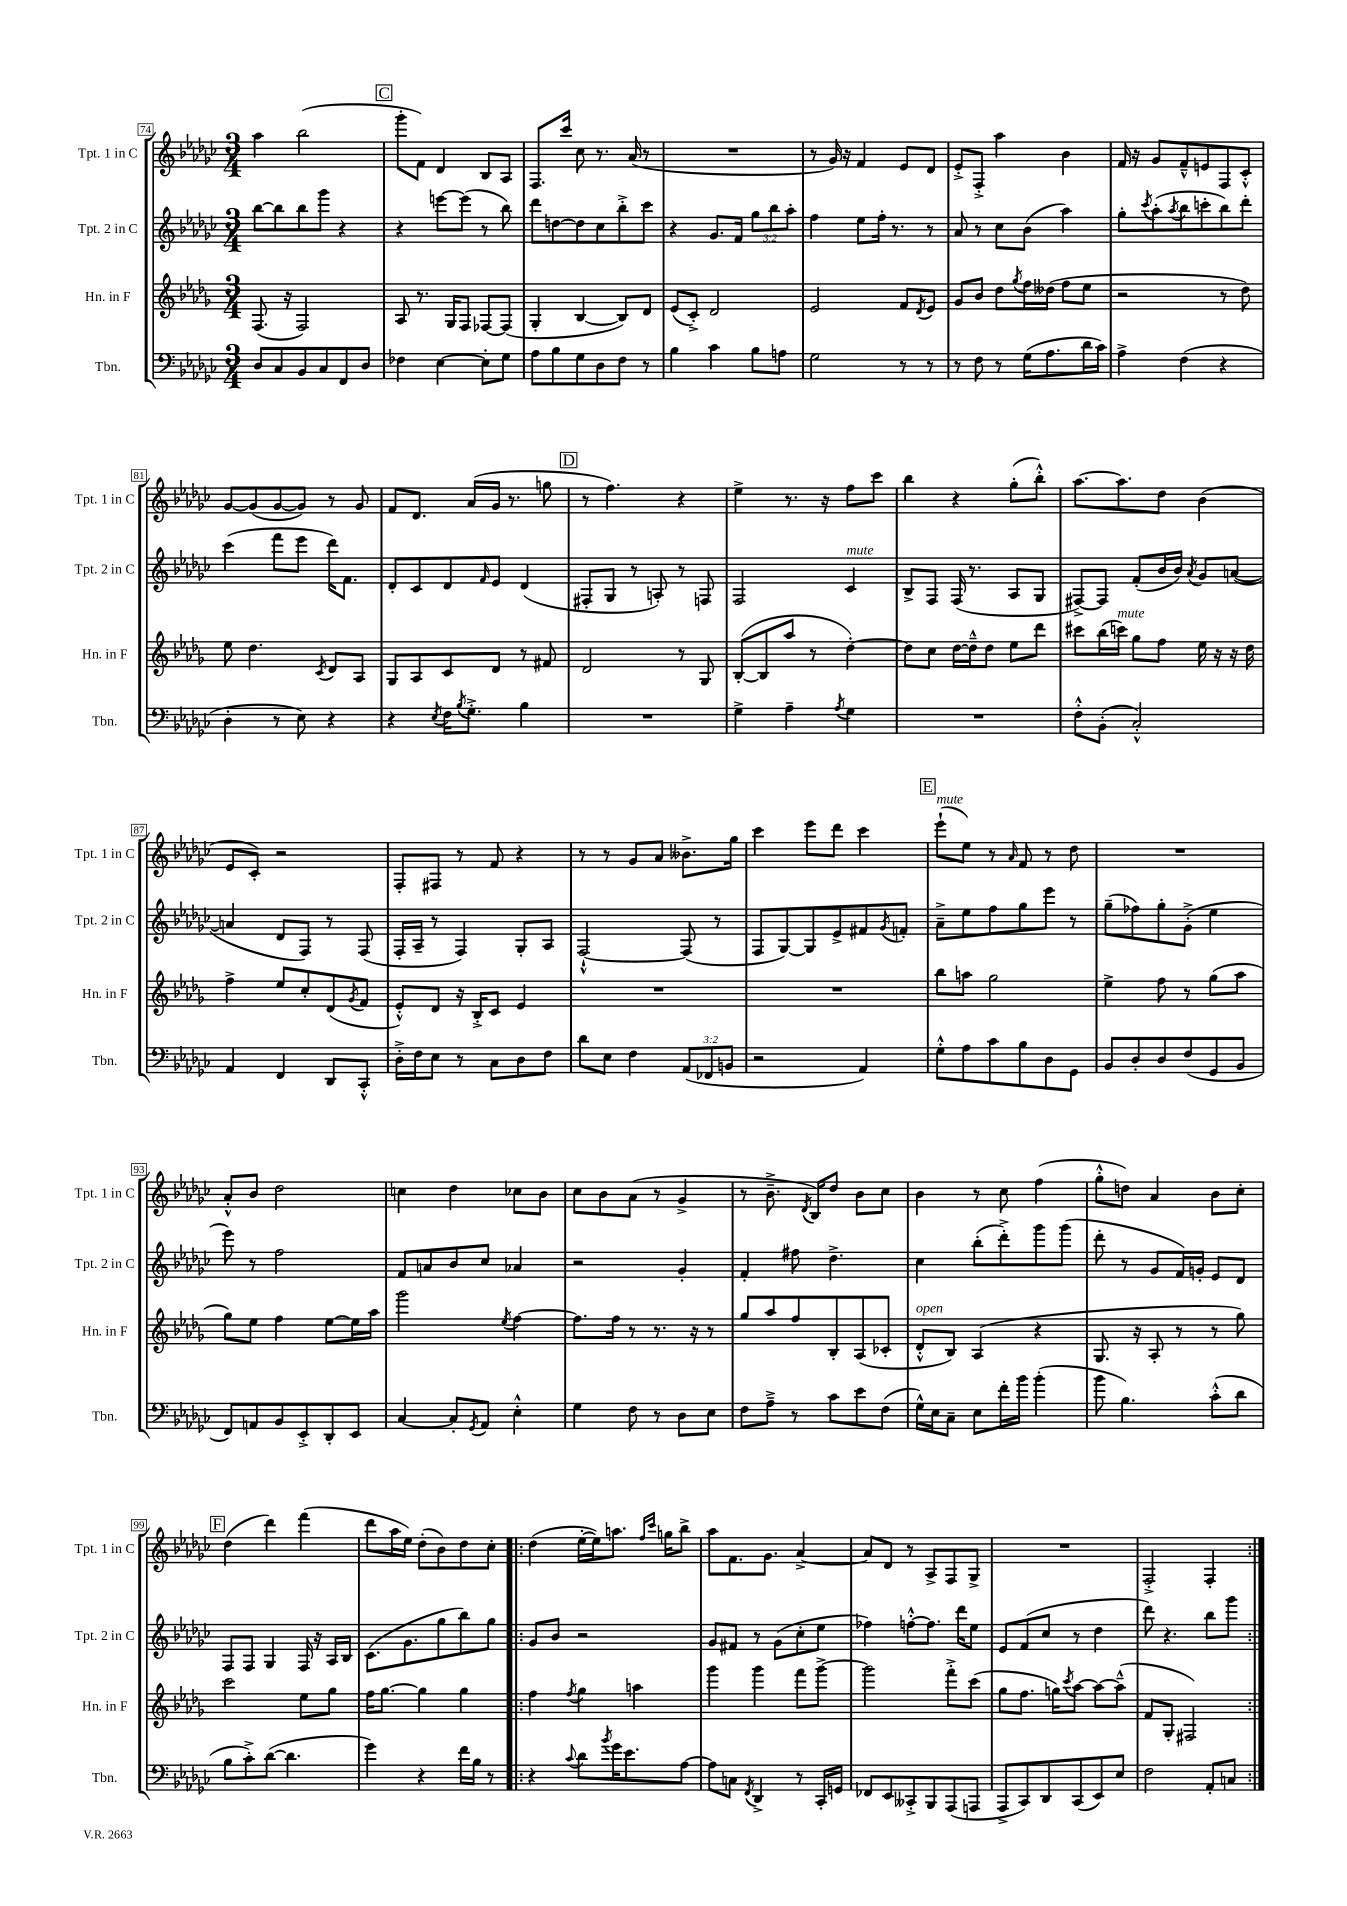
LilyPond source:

<<
\new StaffGroup <<
\new Staff = "s0" \with { instrumentName = "Tpt. 1 in C" shortInstrumentName = "Tpt. 1 in C" } {
    \clef treble \key ges \major \numericTimeSignature \time 3/4
    aes''4 bes''2( |
    \mark \markup { \box "C" } ges'''8-. f'8) des'4 bes8 aes8 |
    f8. ces'''16 ces''8 r8. aes'16( r8 |
    R2. |
    r8 ges'16) r16 f'4 ees'8 des'8 |
    ees'8-.-> f8-.-> aes''4 bes'4 |
    f'16 r16 ges'8 f'8---^ e'8 f8 ces'8-.-^ |
    ges'8~ ges'8( ges'8~ ges'8) r8 ges'8 |
    f'8 des'8. aes'16( ges'16 r8. g''8 |
    \mark \markup { \box "D" } r8 f''4.) r4 |
    ees''4-> r8. r16 f''8 ces'''8 |
    bes''4 r4 ges''8-.( bes''8-.-^) |
    aes''8.~ aes''8. des''8 bes'4( |
    ees'8 ces'8-.) r2 |
    f8-. fis8 r8 f'8 r4 |
    r8 r8 ges'8 aes'8 beses'8.-> ges''16 |
    ces'''4 ees'''8 des'''8 ces'''4 |
    \mark \markup { \box "E" } ees'''8-!^\markup { \italic "mute" }( ees''8) r8 \grace { aes'16 } f'8 r8 des''8 |
    R2. |
    aes'8-.-^ bes'8 des''2 |
    c''4 des''4 ces''8 bes'8 |
    ces''8 bes'8 aes'8( r8 ges'4-> |
    r8 bes'8.---> \acciaccatura { des'8 } bes16) des''8 bes'8 ces''8 |
    bes'4 r8 ces''8 f''4( |
    ges''8-.-^ d''8) aes'4 bes'8 ces''8-. |
    \mark \markup { \box "F" } des''4( des'''4) f'''4( |
    des'''8 aes''16 ees''16) des''8-.( bes'8) des''8 ces''8-. |
    \repeat volta 2 { des''4( ees''16~-. ees''16) a''8. \grace { f''16 ces'''16 } g''16 bes''8-> |
    aes''8 f'8. ges'8. aes'4~-> |
    aes'8 des'8 r8 aes8-> f8 ges8-> |
    R2. |
    f2-.-> f4-. | }
}
\new Staff = "s1" \with { instrumentName = "Tpt. 2 in C" shortInstrumentName = "Tpt. 2 in C" } {
    \clef treble \key ges \major \numericTimeSignature \time 3/4 \override Staff.TupletNumber.text = #tuplet-number::calc-fraction-text
    bes''8~ bes''8 bes''8 ges'''8 r4 |
    \mark \markup { \box "C" } r4 e'''8~ e'''8( r8 bes''8) |
    des'''8 d''8~ d''8 ces''8 bes''8-.-> ces'''8 |
    r4 ges'8. f'16 \tuplet 3/2 { ges''8 bes''8 aes''8-. } |
    f''4 ees''8 f''16-. r8. r8 |
    aes'8 r8 ces''8 bes'8( aes''4) |
    ges''8-. \acciaccatura { ces'''8 } aes''8-.( \acciaccatura { aes''8 } bes''8 c'''8-. bes''8) des'''8-. |
    ces'''4( f'''8 ees'''8 des'''16) f'8. |
    des'8-. ces'8 des'8 \grace { f'16 } ees'8 des'4( |
    \mark \markup { \box "D" } fis8-. ges8 r8 a8-.) r8 f8 |
    f2 ces'4^\markup { \italic "mute" } |
    bes8-> f8 f16( r8. aes8 ges8 |
    fis8~->) fis8 f'8-.( bes'16 bes'16) \acciaccatura { aes'8 } ges'8 a'8~( |
    a'4 des'8 f8) r8 f8( |
    f16-. aes16-- r8 f4) ges8-. aes8 |
    f2~-!-^ f8( r8 |
    f8 ges8~) ges8 ees'8-> fis'8 \acciaccatura { ges'8 } f'8-. |
    \mark \markup { \box "E" } aes'8---> ees''8 f''8 ges''8 ees'''8 r8 |
    ges''8--( fes''8) ges''8-. ges'8-.->( ees''4 |
    ees'''8) r8 f''2 |
    f'8 a'8 bes'8 ces''8 aes'4 |
    r2 ges'4-. |
    f'4-. fis''8 des''4.-> |
    ces''4 bes''8-.( des'''8-.->) ges'''8 ges'''8( |
    des'''8-. r8 ges'8 f'16) g'16-. ees'8 des'8 |
    \mark \markup { \box "F" } f8 f8 ges4 f16 r16 aes16 bes16 |
    ces'8.( ges'8. ges''8 bes''8) ges''8 |
    \repeat volta 2 { ges'8 bes'8 r2 |
    ges'8 fis'8 r8 ges'8( ces''8-. ees''8 |
    fes''4) f''8~-.-^ f''8. des'''16 ees''8 |
    ees'8 f'8( ces''8 r8 des''4 |
    des'''8) r4. bes''8 ges'''8 | }
}
\new Staff = "s2" \with { instrumentName = "Hn. in F" shortInstrumentName = "Hn. in F" } {
    \clef treble \key des \major \numericTimeSignature \time 3/4
    f8.( r16 f2) |
    \mark \markup { \box "C" } aes8 r8. ges16 f8 fes8~ fes8( |
    ges4-. bes4~ bes8) des'8 |
    ees'8( c'8-.->) des'2 |
    ees'2 f'8 \acciaccatura { des'8 } ees'8 |
    ges'8 bes'8 des''8 \acciaccatura { ges''8 } f''16 deses''16( f''8 ees''8 |
    r2 r8 des''8) |
    ees''8 des''4. \acciaccatura { c'8 } des'8 aes8 |
    ges8 aes8 c'8 des'8 r8 fis'8 |
    \mark \markup { \box "D" } des'2 r8 ges8 |
    bes8~-.( bes8 aes''8 r8 des''4~-.) |
    des''8 c''8 des''16~ des''16---^ des''8 ees''8 des'''8 |
    cis'''8 bes''16( c'''16^\markup { \italic "mute" }) ges''8 f''8 ees''16 r16 r16 des''16 |
    f''4-> ees''8 c''8-. des'8( \acciaccatura { ges'8 } f'8 |
    ees'8-.-^) des'8 r16 bes16-.-> c'8 ees'4 |
    R2. |
    R2. |
    \mark \markup { \box "E" } bes''8 a''8 ges''2 |
    ees''4-> f''8 r8 ges''8( aes''8 |
    ges''8) ees''8 f''4 ees''8~ ees''16 aes''16 |
    ges'''2 \acciaccatura { ees''8 } f''4~ |
    f''8. f''16 r8 r8. r16 r8 |
    ges''8 aes''8 f''8 bes8-. aes8( ces'8-. |
    des'8-.-^^\markup { \italic "open" } bes8) aes4( r4 |
    ges8. r16 aes8-. r8 r8 ges''8) |
    \mark \markup { \box "F" } c'''2 ees''8 ges''8 |
    f''16 ges''8.~ ges''4 ges''4 |
    \repeat volta 2 { f''4 \acciaccatura { f''8 } ges''4 a''4 |
    ges'''4 ges'''4 f'''8 ges'''8~-> |
    ges'''2 f'''8-.-> c'''8( |
    ges''8 f''8. g''16) \acciaccatura { c'''8 } aes''8~ aes''8~ aes''8---^( |
    f'8 ges8-. fis2) | }
}
\new Staff = "s3" \with { instrumentName = "Tbn." shortInstrumentName = "Tbn." } {
    \clef bass \key ges \major \numericTimeSignature \time 3/4 \override Staff.TupletNumber.text = #tuplet-number::calc-fraction-text
    des8 ces8 bes,8 ces8 f,8 des8 |
    \mark \markup { \box "C" } fes4 ees4~ ees8-. ges8 |
    aes8 bes8 ges8 des8 f8 r8 |
    bes4 ces'4 bes8 a8 |
    ges2 r8 r8 |
    r8 f8 r8 ges16( aes8. des'16 ces'16) |
    aes4-> f4( r4 |
    des4-. r8 ees8) r4 |
    r4 \acciaccatura { ees8 } f16 \acciaccatura { bes8 } ges8.-.-> bes4 |
    \mark \markup { \box "D" } R2. |
    ges4-> aes4-- \acciaccatura { aes8 } ges4 |
    R2. |
    f8-.-^ bes,8-.( ces2-.-^) |
    aes,4 f,4 des,8 ces,8-.-^ |
    des16-.-> f16 ees8 r8 ces8 des8 f8 |
    des'8 ees8 f4 \tuplet 3/2 { aes,8( fes,8 b,8 } |
    r2 aes,4) |
    \mark \markup { \box "E" } ges8-.-^ aes8 ces'8 bes8 des8 ges,8 |
    bes,8 des8-. des8 f8( ges,8 bes,8 |
    f,8) a,8 bes,8 ees,8-.-> des,8-. ees,8 |
    ces4~ ces8-. \acciaccatura { ges,8 } aes,8 ees4-.-^ |
    ges4 f8 r8 des8 ees8 |
    f8 aes8---> r8 ces'8 ees'8 f8( |
    ges16-^) ees16 ces8-- ees8 f'16-. bes'16 bes'4-.( |
    bes'8 bes4.) ces'8-.-^( des'8 |
    \mark \markup { \box "F" } bes8 ces'8-.->) des'8~( des'4. |
    ges'4) r4 f'16 bes16 r8 |
    \repeat volta 2 { r4 \appoggiatura { ces'8 } des'8 \acciaccatura { bes'8 } ges'16 ees'8. aes8~ |
    aes8 c8 \acciaccatura { f,8 } des,4-> r8 ces,16-. g,16 |
    fes,8 ees,8 ceses,8-.-> bes,,8 aes,,8( a,,8 |
    aes,,8-> ces,8) des,8 ces,8( ees,8) ees8 |
    f2 aes,8-. c8 | }
}
>>
>>
\layout { \context { \Score currentBarNumber = #74 \override BarNumber.stencil = #(make-stencil-boxer 0.1 0.3 ly:text-interface::print) } }
